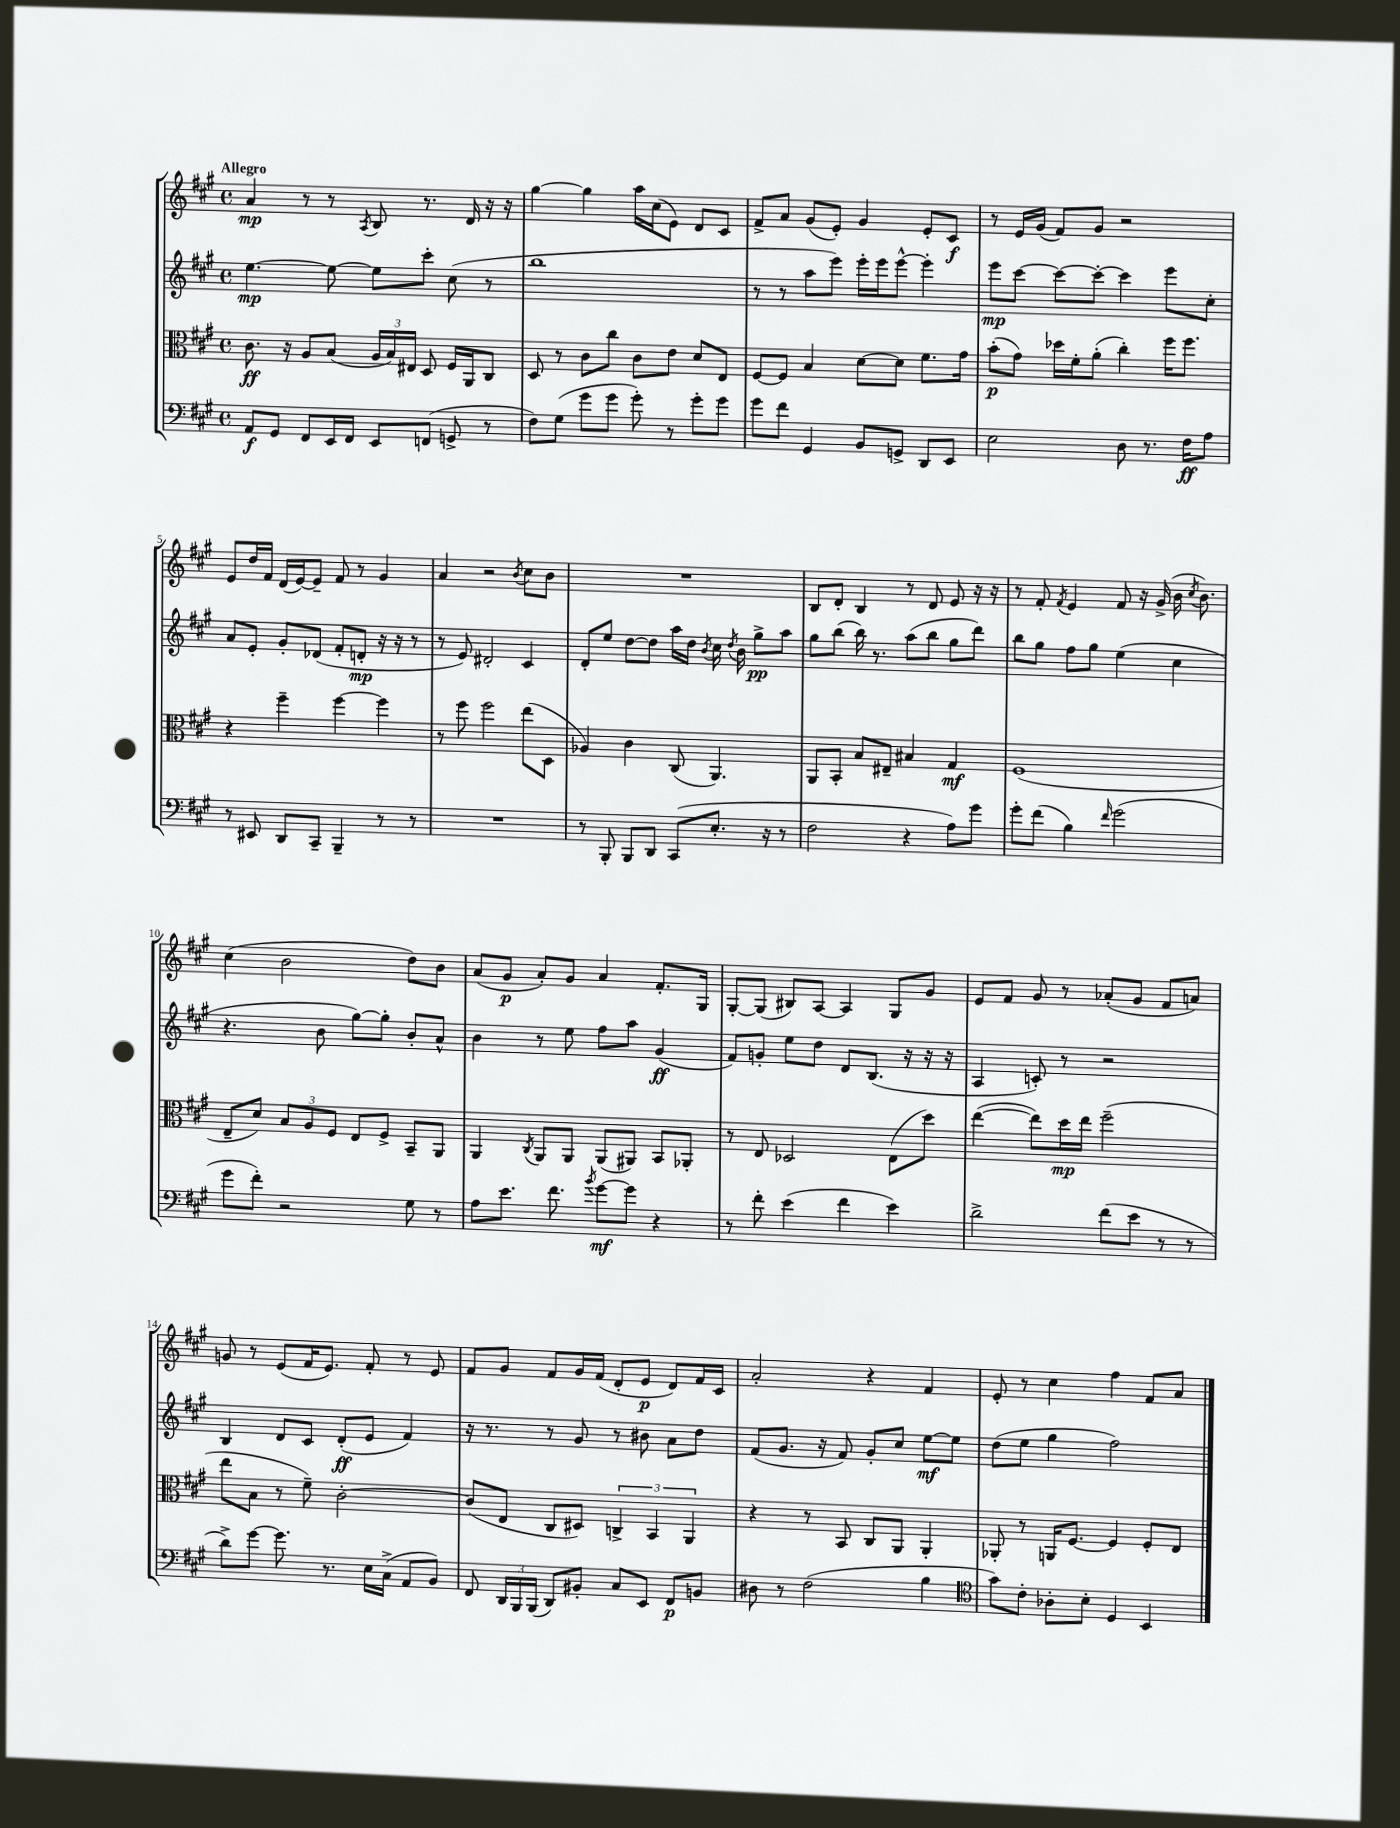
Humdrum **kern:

**kern	**kern	**kern	**kern
*staff4	*staff3	*staff2	*staff1
*clefF4	*clefC3	*clefG2	*clefG2
*k[f#c#g#]	*k[f#c#g#]	*k[f#c#g#]	*k[f#c#g#]
*M4/4	*M4/4	*M4/4	*M4/4
*met(c)	*met(c)	*met(c)	*met(c)
8AA	8.c#	[4.ee	4a
8GG#	.	.	.
.	16r	.	.
8FF#	8A	.	8r
16EE	(8B	8ee_	8r
16FF#	.	.	.
.	.	.	8qA
8EE	24A	8ee]	8B
.	24B)	.	.
.	24E#	.	.
(8FF	8D	8ccc#'	8.r
8GG^	16F#	(8cc#	.
.	16AA	.	16d
8r	8C#	8r	16r
.	.	.	16r
=	=	=	=
8F#)	8D	1bb	[4gg#
(8G#	8r	.	.
8g#	8c#	.	4gg#]
8g#	8cc#	.	.
8g#')	8c#	.	16aa
.	.	.	(16cc#
8r	8e	.	8e)
8g#'	8d	.	8d
8g#	8E	.	8c#
=	=	=	=
8g#	[8F#	8r	8f#^
8f#	8F#]	8r	8a
4GG#	4B	8aa	(8g#
.	.	8eee)	8e')
8BB	[8d	16eee'	4g#
.	.	16eee	.
8GG^	8d]	[8eee^^	.
8DD	8.f#	4eee']	8e'
8EE	.	.	8c#
.	16g#	.	.
=	=	=	=
2E	(8b'	8eee	8r
.	8g#)	[8ccc#	16e
.	.	.	(16g#
.	16dd-	8ccc#_	8f#)
.	16f#'	.	.
.	(8a'	8ccc#'_	8g#
8D	4cc#')	4ccc#]	2r
8.r	.	.	.
.	16ff#	8eee	.
16F#	8.ff#	.	.
8A	.	8cc#'	.
=	=	=	=
8r	4r	8a	8e
8EE#	.	8e'	16dd
.	.	.	16f#
8DD	4ff#~	8g#'	(16d
.	.	.	[16e)
8CC#~	.	(8d-	8e~]
4BBB~	[4ff#	8f#'	8f#
.	.	8d'	8r
8r	4ff#]	16r	4g#
.	.	16r	.
8r	.	8r	.
=	=	=	=
1r	8r	8r	4a
.	8ff#	8e)	.
.	2ff#	2d#'	2r
.	.	.	8qb
.	(8ee	4c#	8cc#
.	8D	.	8b
=	=	=	=
8r	4A-)	8d'	1r
8BBB'	.	8ee	.
8BBB	4c#	[8dd	.
8DD	.	8dd]	.
(8CC#	(8C#	16aa	.
.	.	16dd	.
.	.	8qb	.
8.E'	4.AA)	16cc#	.
.	.	8qdd	.
.	.	16b	.
.	.	8gg#^	.
16r	.	.	.
8r	.	8aa	.
=	=	=	=
2F#	8AA	8gg#	8B
.	8BB'	(8bb	8d'
.	8B	16bb)	4B
.	.	8.r	.
.	8E#~	.	.
4r	4B#	(8aa	8r
.	.	8bb	8d
8A)	4G#	8gg#	8e
8g#	.	8ddd)	16r
.	.	.	16r
=	=	=	=
8g#'	(1F#	8bb	8r
(8f#	.	8gg#	8f#'
.	.	.	8qf#
4B)	.	8ff#	4e
.	.	8gg#	.
16qqf#	.	.	.
(2g#	.	(4ee	8f#
.	.	.	16r
.	.	.	(16g#^
.	.	4cc#	16b
.	.	.	8qcc#
.	.	.	8.b)
=	=	=	=
8g#	8E~	4.r	(4cc#
8f#')	8d)	.	.
2r	12B	.	2b
.	12A	.	.
.	.	8b	.
.	12F#	.	.
.	8E	[8gg#)	.
.	8F#^	8gg#']	.
8G#	8BB~	8b'	8dd)
8r	8AA	8a^^	8b
=	=	=	=
8A	4AA	4b	(8a
8.e	.	.	8g#
.	8qC#	.	.
.	8AA	8r	8a')
8.f#	.	.	.
.	8AA	8ee	8g#
8qb	.	.	.
[8g#	(8AA	8ff#	4a
8g#]	8AA#)	8aa	.
4r	8BB	(4g#	8.f#'
.	8AA-'	.	.
.	.	.	16G#
=	=	=	=
8r	8r	8f#)	[8G#'
8f#'	8E	8g'	(8G#]
(4e	2D-	8ee	8B#)
.	.	8dd	[8A
4f#	.	8d	4A]
.	.	(8.B	.
4e)	(8E	.	8G#
.	.	16r	.
.	8dd)	16r	8g#
.	.	16r	.
=	=	=	=
2d^	([4ee	4A	8e
.	.	.	8f#
.	8ee])	8c')	8g#
.	16dd	8r	8r
.	16ee	.	.
(8f#	(2ff#~	2r	(8a-'
8e	.	.	8g#
8r	.	.	8f#
8r	.	.	8a)
=	=	=	=
8d^)	8ee	4B	8g
[8g#	8B	.	8r
8.g#]	8r	8d	(8e
.	8f#~)	8c#	16f#
8.r	.	.	8.e)
.	[2c#'	(8d'	.
16E	.	8e	8f#'
(16C#^	.	.	.
8AA	.	4f#)	8r
8BB)	.	.	8e
=	=	=	=
8FF#	(8c#]	16r	8f#
.	.	8.r	.
24DD	8E	.	8g#
24BBB	.	.	.
(24BBB	.	.	.
8DD)	8C#	8r	8f#
8BB#'	8D#)	8g#	16g#
.	.	.	(16f#
8C#	6C^	8r	8d'
8EE	.	8b#	8e
.	6BB	.	.
8FF#	.	8a	8d)
.	6AA	.	.
8BB	.	8dd	16f#
.	.	.	16c#
=	=	=	=
8D#	4r	(8f#	2a'
8r	.	8.g#	.
(2F#	8r	.	.
.	.	16r	.
.	8BB	8f#)	.
.	8C#	8g#'	4r
.	8AA	8cc#	.
4B	4AA'	[8ee	4f#
.	.	8ee]	.
=	=	=	=
*clefC4	*	*	*
8g#)	8AA-'	(8dd	8e'
8c#'	8r	8ee	8r
8A-'	16AA	4gg#	4cc#
.	[8.F#	.	.
8B'	.	.	.
4D	4F#]	2ff#)	4ff#
4BB	8F#'	.	8f#
.	8E	.	8a
==	==	==	==
*-	*-	*-	*-
